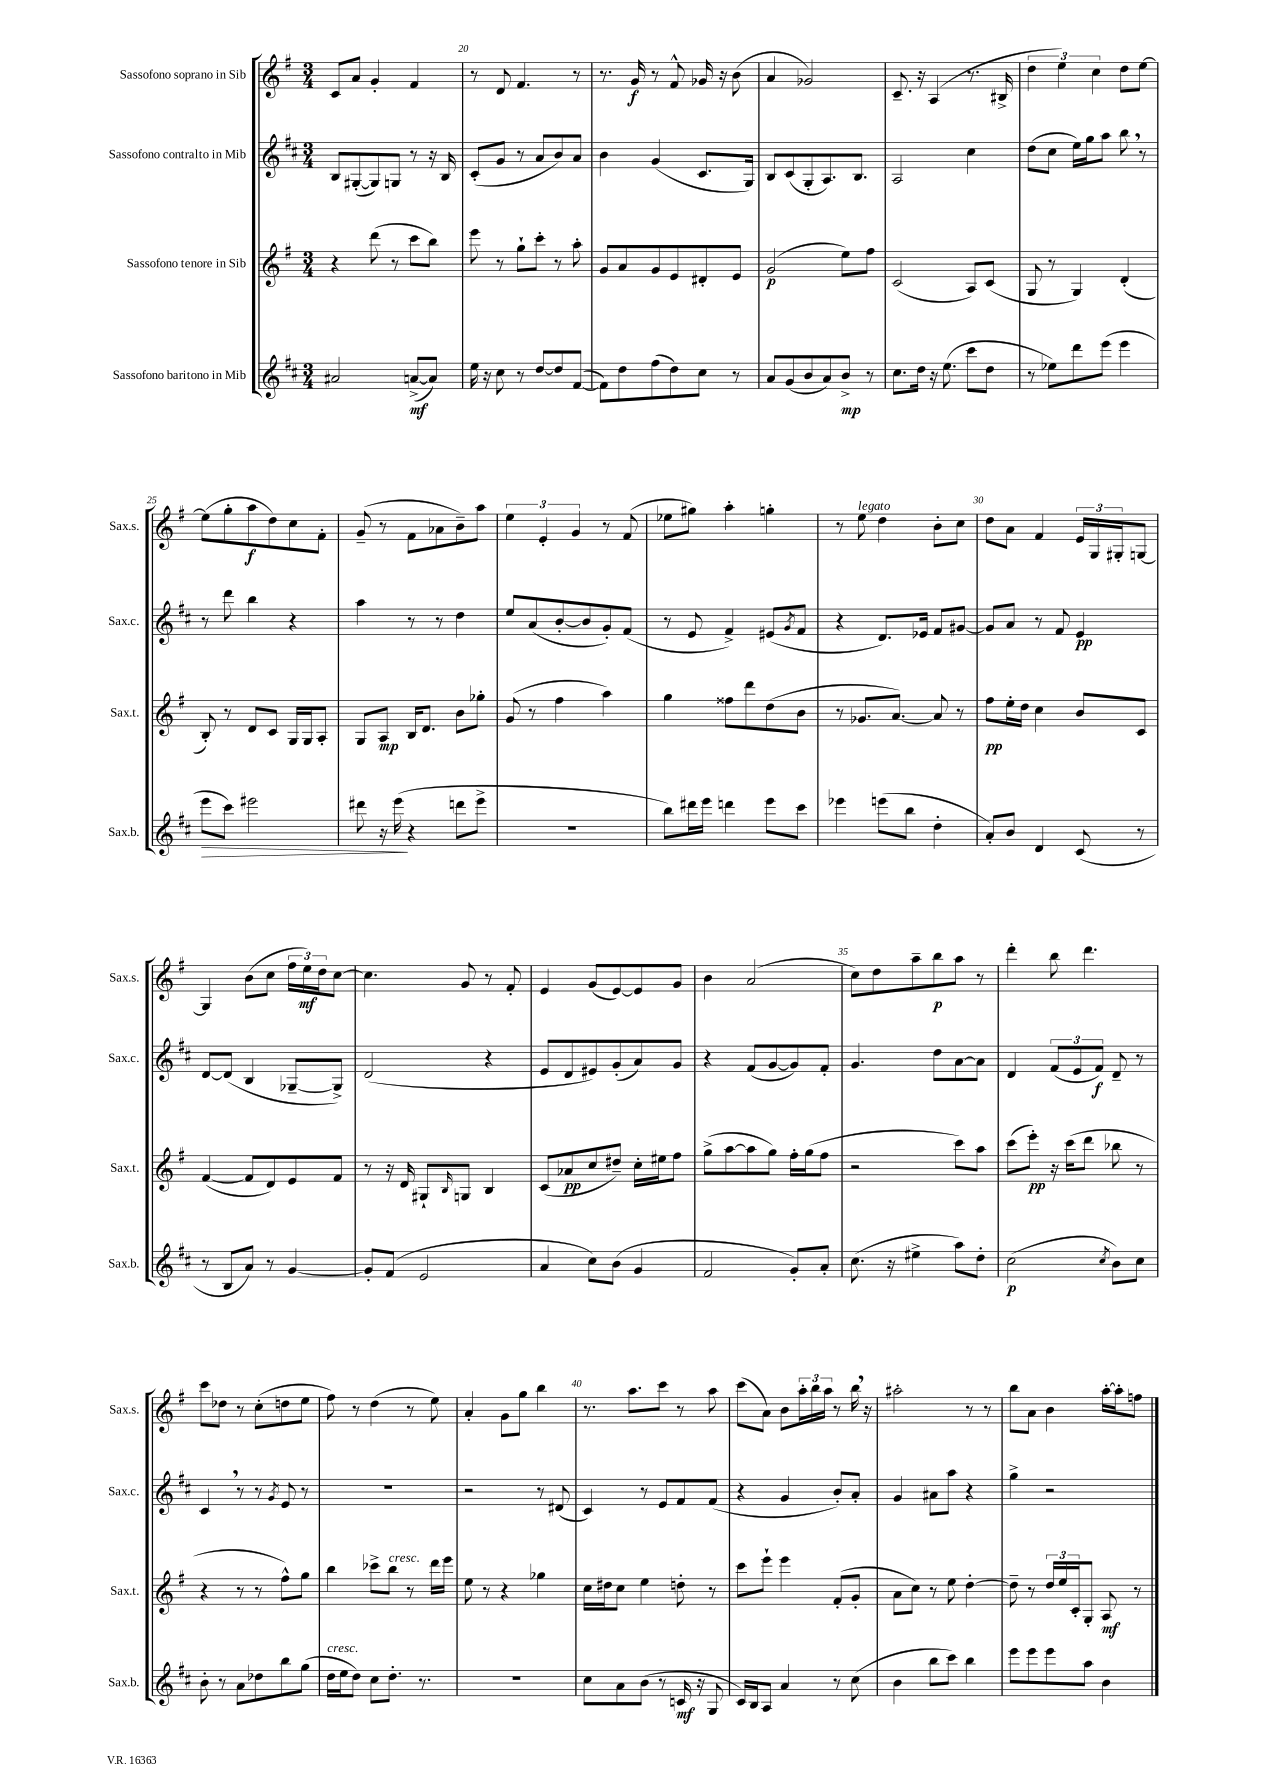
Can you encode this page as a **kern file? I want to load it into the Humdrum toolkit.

**kern	**kern	**kern	**kern
*staff4	*staff3	*staff2	*staff1
*clefG2	*clefG2	*clefG2	*clefG2
*k[f#c#]	*k[f#]	*k[f#c#]	*k[f#]
*M3/4	*M3/4	*M3/4	*M3/4
2a#	4r	8B	8c
.	.	([8G#'	8a
.	(8ddd	8G#])	4g'
.	8r	8G	.
([8a^	8ccc	8r	4f#
8a])	8bb)	16r	.
.	.	16B	.
=	=	=	=
16ee	8eee	(8c#'	8r
16r	.	.	.
8cc#	8r	8g	8d
8r	8gg`	8r	4.f#
[8dd	8ccc'	8a	.
8dd]	8r	8b)	.
([8f#	8aa'	8a	8r
=	=	=	=
8f#])	8g	4b	8.r
8dd	8a	.	.
.	.	.	16g
(8ff#	8g	(4g	8r
8dd)	8e	.	8f#^^
8cc#	8d#'	8.c#	16g-
.	.	.	16r
8r	8e	.	(8b
.	.	16G)	.
=	=	=	=
8a	(2g	8B	4a
(8g	.	(8c#	.
8b	.	8G'	2g-)
8a)	.	8.A)	.
8b^	8ee)	.	.
.	.	8.B	.
8r	8ff#	.	.
=	=	=	=
8.cc#	(2c	2A	8.c~
16dd	.	.	16r
16r	.	.	(4A
(8.ee	.	.	.
8ccc#	8A)	4cc#	8.r
8dd	(8c	.	.
.	.	.	16B#^
=	=	=	=
8r	8G	(8dd	6dd
8ee-)	8r	8cc#	.
.	.	.	6ee)
8ddd	4G)	16ee)	.
.	.	16gg	.
.	.	.	6cc
(8eee	.	8aa	.
4eee	(4d'	8bb	8dd
.	.	8r	[8ee
=	=	=	=
8eee	8B')	8r	(8ee]
8ccc#)	8r	8ddd	8gg'
2eee#	8d	4bb	8aa
.	8c	.	8dd)
.	16G	4r	8cc
.	16G	.	.
.	8A'	.	8f#'
=	=	=	=
8ddd#	8G	4aa	(8g~
16r	8A	.	8r
(16eee	.	.	.
4r	16B	8r	8f#
.	8.d	.	.
.	.	8r	8a-
8ddd	8b	4dd	8b~)
8eee^	8gg-'	.	8aa
=	=	=	=
2.r	(8g	8ee	6ee
.	8r	(8a	.
.	.	.	6e'
.	4ff#	[8b'	.
.	.	.	6g
.	.	8b]	.
.	4aa)	8g')	8r
.	.	(8f#	(8f#
=	=	=	=
8bb)	4gg	8r	8ee-
16ddd#	.	8e	8gg#)
16eee	.	.	.
4ddd	8ff##	4f#^)	4aa'
.	8ddd	.	.
8eee	(8dd	(8e#	4gg'
.	.	8qg	.
8ccc#	8b	8f#	.
=	=	=	=
4eee-	8r	4r	8r
.	8.g-	.	8ee
(8eee	.	8.d)	4dd
.	[8.a)	.	.
8bb	.	.	.
.	.	16e-	.
4dd'	8a]	8f#	8b'
.	8r	[8g#	8cc
=	=	=	=
8a')	8ff#	8g#]	8dd
8b	16ee'	8a	8a
.	16dd	.	.
4d	4cc	8r	4f#
.	.	8f#	.
(8c#	8b	4e	24e
.	.	.	24G
.	.	.	24G#'
8r	8c	.	[8G
=	=	=	=
8r	([4f#	[8d	4G]
8B	.	(8d]	.
8a)	8f#]	4B	(8b
8r	8d)	.	8cc
[4g	8e	[8G-~	24ff#
.	.	.	24ee)
.	.	.	24dd
.	8f#	8G-^])	[8cc
=	=	=	=
8g']	8r	(2d	4.cc]
(8f#	16r	.	.
.	16d	.	.
2e	8G#`	.	.
.	16qqB	.	.
.	8G	.	8g
.	4B	4r	8r
.	.	.	8f#'
=	=	=	=
4a	(8c	8e	4e
.	8a-	8d	.
8cc#)	8cc	8e#)	(8g
(8b	8dd#~)	(8g'	[8e)
4g	16cc'	8a)	8e]
.	16ee#	.	.
.	8ff#	8g	8g
=	=	=	=
2f#	(8gg^	4r	4b
.	[8aa	.	.
.	8aa]	(8f#	(2a
.	8gg)	[8g	.
8g')	16ff#'	8g])	.
.	(16gg	.	.
8a'	8ff#	8f#'	.
=	=	=	=
(8.cc#	2r	4.g	8cc)
.	.	.	8dd
16r	.	.	.
4ee#^	.	.	8aa~
.	.	8dd	8bb
8aa)	8ccc)	[8a	8aa
8dd'	8aa	8a]	8r
=	=	=	=
(2cc#	(8ccc	4d	4ddd'
.	8eee')	.	.
.	16r	(12f#	8bb
.	(16ccc	.	.
.	.	12e	.
.	8ddd	.	4.ddd
.	.	12f#)	.
8qcc#	.	.	.
8b)	8bb-	8d~	.
8cc#	8r	8r	.
=	=	=	=
8b'	4r	4c#	8ccc
8r	.	.	8dd-
8a	8r	8r	8r
8dd-	8r	8r	(8cc'
.	.	8qg	.
8bb	8ff#^^)	8e	8dd
(8gg	8gg	8r	8ee
=	=	=	=
16dd	4bb	2.r	8ff#)
16ee	.	.	.
8dd)	.	.	8r
8cc#	8ccc-^	.	(4dd
8.dd'	8bb	.	.
.	8r	.	8r
8.r	.	.	.
.	16ddd	.	8ee)
.	16eee	.	.
=	=	=	=
2.r	8ee	2r	4a'
.	8r	.	.
.	4r	.	8g
.	.	.	8gg
.	4gg-	8r	4bb
.	.	(8d#	.
=	=	=	=
8cc#	16cc	4c#)	8.r
.	16dd#	.	.
8a	8cc	.	.
.	.	.	8.aa
(8b	4ee	8r	.
8r	.	8e	8ccc
16c	8dd'	8f#	8r
16r	.	.	.
8G	8r	(8f#	8aa
=	=	=	=
16c#)	8ccc	4r	(8ccc
16B	.	.	.
8A	8eee`	.	8a)
4a	4eee	4g	8b
.	.	.	24aa'
.	.	.	24bb
.	.	.	24aa
8r	(8f#'	8b')	8r
(8cc#	8g'	8a'	16bb
.	.	.	16r
=	=	=	=
4b	8a	4g	2aa#'
.	8cc)	.	.
8bb	8r	8a#	.
8ccc#)	8ee	8aa	.
4bb	[4dd'	4r	8r
.	.	.	8r
=	=	=	=
8eee	8dd~]	4gg^	8bb
8eee	8r	.	8a
8eee	24dd	2r	4b
.	24ee	.	.
.	24c'	.	.
8aa	8G'	.	.
4b	8A	.	[16aa'
.	.	.	16aa']
.	8r	.	8ff
==	==	==	==
*-	*-	*-	*-
